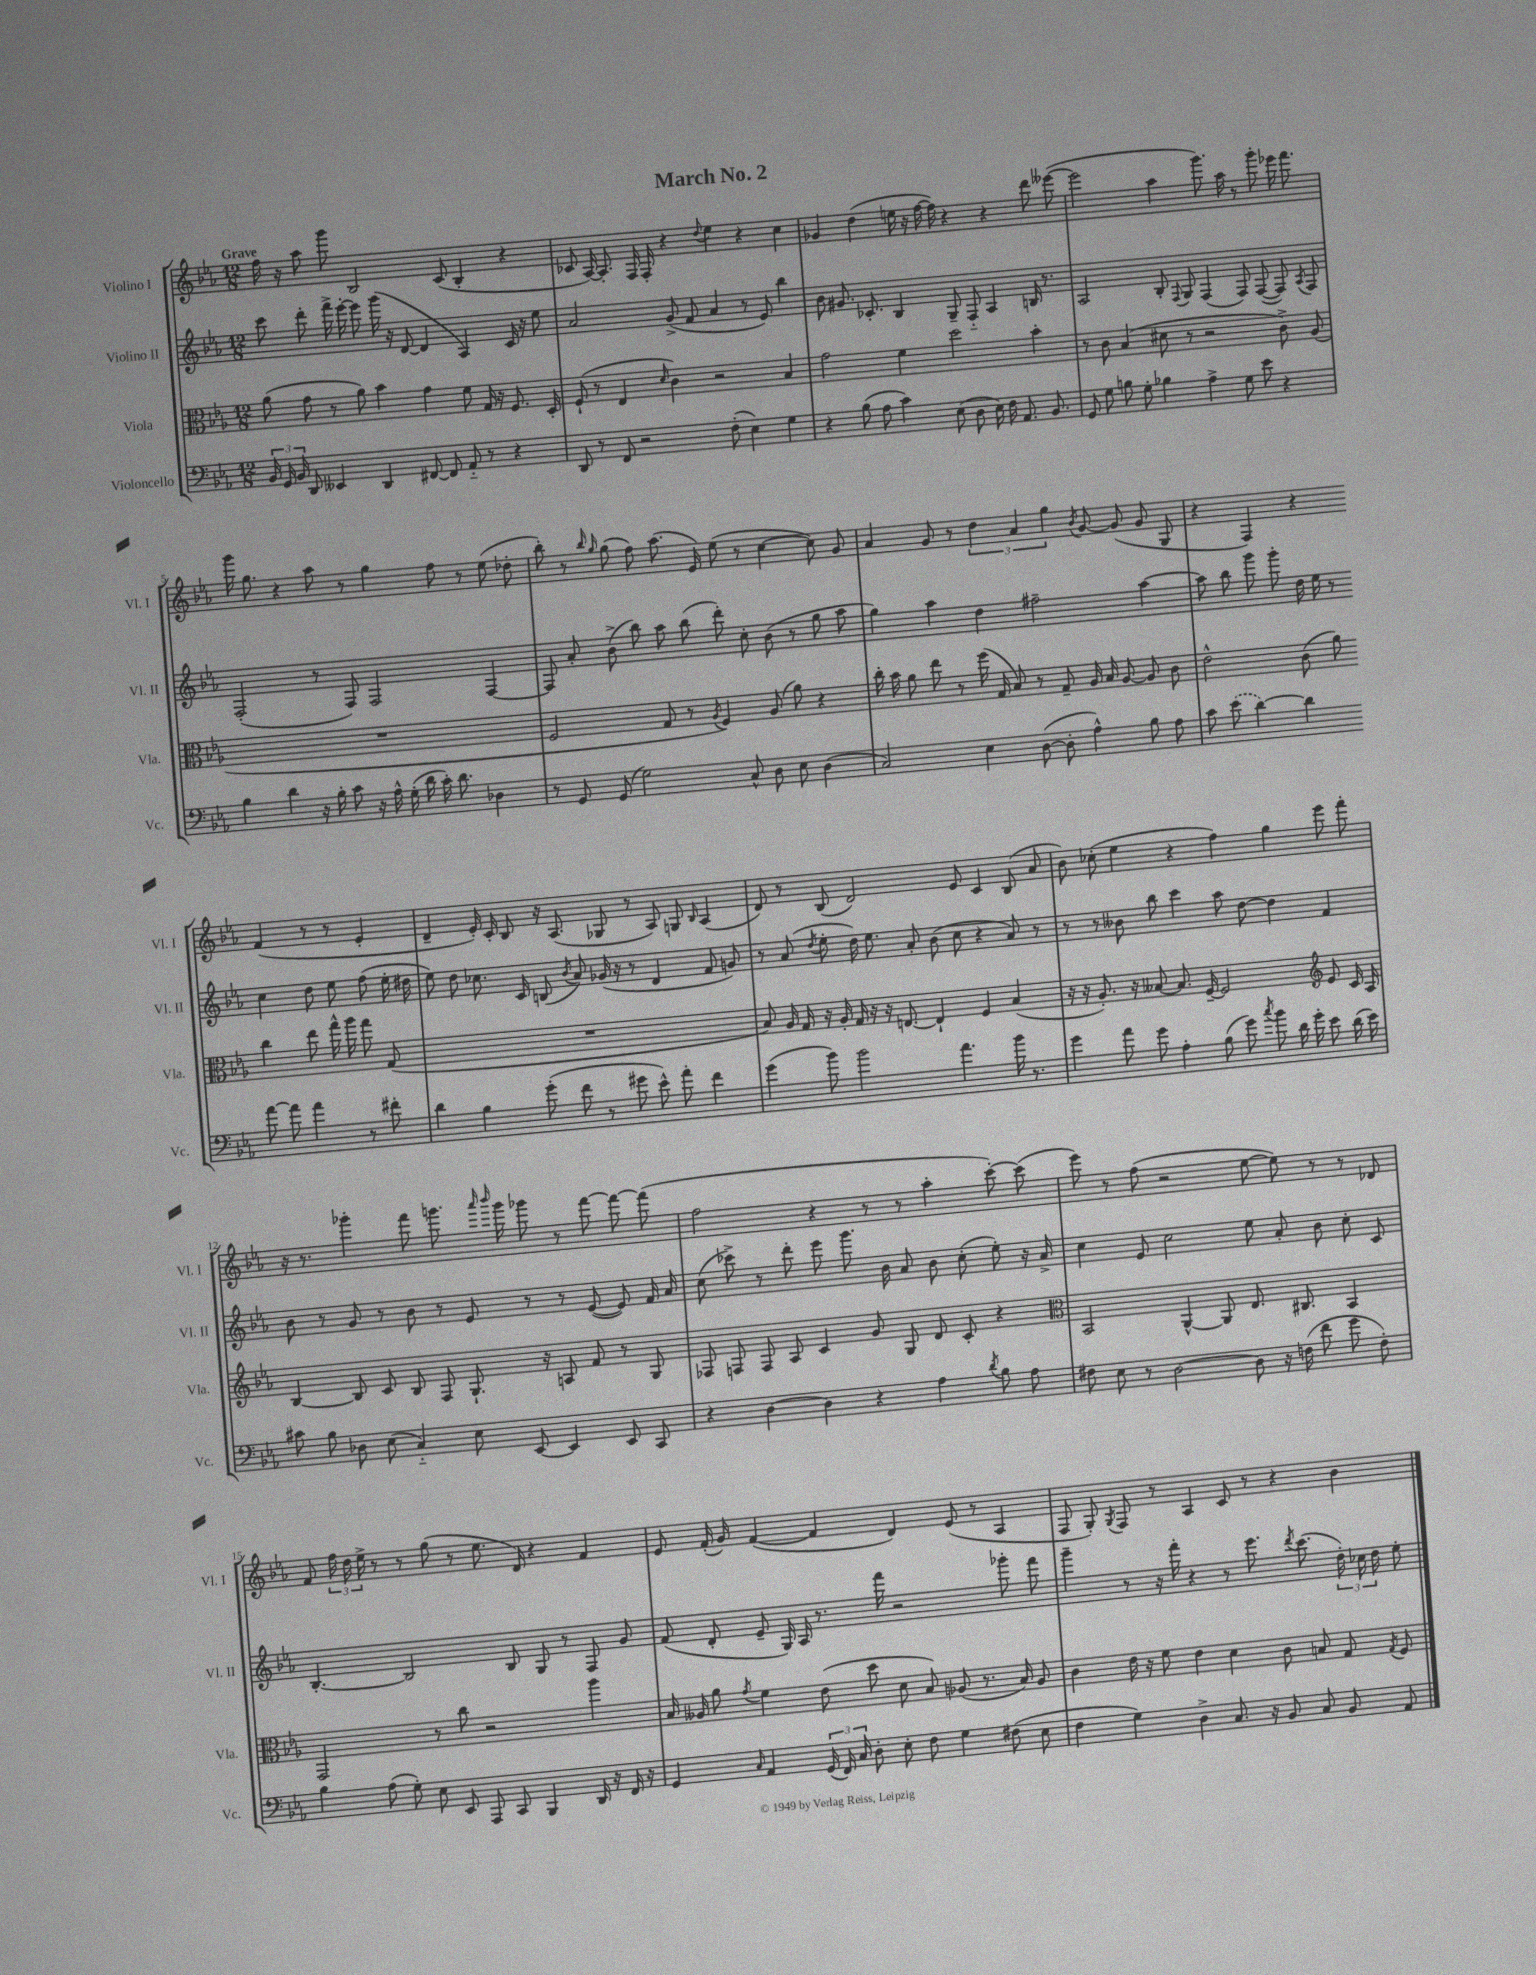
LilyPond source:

\header { title = "March No. 2" }
<<
\new StaffGroup <<
\new Staff = "s0" \with { instrumentName = "Violino I" shortInstrumentName = "Vl. I" } {
    \clef treble \key ees \major \numericTimeSignature \time 12/8 \tempo "Grave"
    \autoBeamOff f''16 r16 aes''8 g'''8 bes2 c'8( bes4-. r4 |
    ces'8 aes16~) aes8.-. f16 f16-. r4 \appoggiatura { d''8 } ees''4 r4 c''4 |
    ges'4 d''4( e''16 r16 f''16~ f''16) r4 r4 d'''8 eeses'''8~( |
    eeses'''2 aes''4 g'''8.) aes''16 r8 g'''8-. ees'''16 f'''8. |
    g'''16 g''8. r4 aes''8 r8 g''4 f''8 r8 ees''8( des''8-. |
    bes''8-.) r8 \grace { bes''16 g''16 } g''8( f''8) aes''8.( ees'16) ees''8( r8 c''4~ c''8) g'8 |
    aes'4 g'8 r8 \tuplet 3/2 { d''4 aes'4 g''4 } \acciaccatura { bes'8 } g'8~ g'8( g'8 g8 |
    r4 f4) r4 f'4( r8 r8 ees'4-. |
    d'4-- ees'16-.) c'16-. bes8 r16 aes8.( ges8 r8 aes8) g8 \grace { bes16 } aes4( |
    d'8) r8 bes8( d'2) ees'8 c'4 bes8( aes'8 |
    bes'8) ces''8-.( ees''4 r4 f''4) g''4 ees'''8 f'''8-. |
    r16 r8. ges'''4-. f'''8 g'''8. \grace { aes'''16 bes'''16 } g'''16 ges'''8 r8 f'''8~ f'''8~ f'''8( |
    f''2 r4 r8 r8 aes''4-. c'''8~-.) c'''8( |
    ees'''8) r8 f''8( r2 ees''8~ ees''8) r8 r8 des'8 |
    f'8 \tuplet 3/2 { f''16 d''16 ees''16-> } r8 r8 g''8( r8 ees''8. d'16) r4 f'4 |
    ees'8 f'16-.( g'16) f'4~( f'4 d'4) ees'8( r8 aes4 |
    f8 g8-.) \acciaccatura { g8 } f8 r8 aes4 c'8 r8 r4 bes'4 \bar "|." |
}
\new Staff = "s1" \with { instrumentName = "Violino II" shortInstrumentName = "Vl. II" } {
    \clef treble \key ees \major \numericTimeSignature \time 12/8
    \autoBeamOff c'''8 d'''8-. f'''16-> ees'''16~-. ees'''8 g'''16( r16 d'8~ d'4 aes4) c'16 r16 ees''8 |
    aes'2 g'8->( f'8 aes'4 r8 ees'8) bes''4 |
    bes'8 gis'8. ces'8.-. bes4 g8-- f8-_ aes4 b16 r8. |
    aes2 bes8-. \appoggiatura { f8 } g8 f4( f8) f8~( f8) \acciaccatura { aes8 } f8 |
    f2-.( r8 f8) f2 f4~ |
    f8 aes'8-. bes'8->( bes''8) aes''8 bes''8( d'''8-.) c''8-. bes'8( r8 g''8 aes''8 |
    g''4) aes''4 d''4 fis''2-- aes''4~ |
    aes''8 bes''8 g'''8 g'''8-. d''16 ees''16 r8 c''4 d''8 ees''8 f''8( ees''16-. dis''16 |
    ees''8) d''8 ces''8. c'16 b8( \acciaccatura { bes'8 } aes'8) ges'16( r16 r8 d'4 f'8 g'8) |
    r8 aes'8( \acciaccatura { d''8 } ees''8-. d''16) ees''8. aes'8-. bes'8( c''8 r4 aes'8) r8 |
    r8 r8 beses'8 bes''8 c'''4 aes''8 d''8~ d''4 f'4 |
    bes'8 r8 g'8 r8 bes'8 r8 ees'8 r8 r8 ees'8~( ees'8) f'16 aes'16 |
    c''8( ces'''8->) r8 d'''8-. ees'''8 g'''8. bes'16 aes'8 bes'8 c''8-.( ees''8-.) r16 aes'16-> |
    c''4 ees'8 c''2 ees''8 aes'8-. bes'8 c''8-. c'8 |
    bes4.~-. bes2 bes8 g8 r8 f8 g'8 |
    f'8( d'8-. ees'8-- g16) aes16 r8. f'''16 r2 ges'''8-. f'''8 |
    g'''4-- r8 r16 f'''16-. r4 r8 ees'''8. \acciaccatura { d'''8 } c'''8.( \tuplet 3/2 { d''16-.) ces''16 d''16 } ees''8-. \bar "|." |
}
\new Staff = "s2" \with { instrumentName = "Viola" shortInstrumentName = "Vla." } {
    \clef alto \key ees \major \numericTimeSignature \time 12/8
    \autoBeamOff aes'8( g'8 r8 aes'8) bes'4 g'4 f'8 g16 r16 f8. d16-. |
    f8-!( r8 ees4 \grace { d'16 } c'4) r2 bes4 |
    g'2 f'4 d''2 bes'4-. |
    r8 c'8 bes4( dis'8 r8 r2 c'8->) aes8( |
    R1. |
    f2 g8 r8 \acciaccatura { aes8 } f4) aes8( aes'8) r4 |
    c''16-. bes'16 aes'8 ees''8 r8 f''16( g16 bes8) r8 g8-- aes16 bes16 aes8~ aes8 c'8 |
    ees'2-^ c'8( aes'8) c''4 ees''8 g''16-^ aes''16 g''8 g8( |
    R1. |
    bes8) aes16 g16 r16 aes16-. g16 r16 r16 e8.~ e4-! f4 bes4( |
    r16 r16 aes8.-.) r16 beses8~ beses8. f16~-- f2 \clef treble ees'8 c'16 aes16 |
    bes4~ bes8 c'8 bes8 f8 g8.-! r16 a8 f'8 r8 g8 |
    fes8 f8 f8 aes8 c'4 g'8 g8 d'8 c'8-. r4 |
    \clef alto bes,2 aes,4~-^ aes,8 ees8. cis8. bes,4 |
    g,2 r8 c''8 r2 aes''4 |
    bes16 aeses16 aes'8 \acciaccatura { g'8 } f'4 ees'8( d''8 d'8 bes8) aes8( r8. bes16) aes8 |
    c'4 ees'16 r16 f'8 ees'4 d'4 c'8 b8 g8 \acciaccatura { g8 } f8 \bar "|." |
}
\new Staff = "s3" \with { instrumentName = "Violoncello" shortInstrumentName = "Vc." } {
    \clef bass \key ees \major \numericTimeSignature \time 12/8
    \autoBeamOff \tuplet 3/2 { bes,16 g,16 bes,16 } d,8 eeses,4 d,4 fis,8~ fis,8 aes,8-_ r8 r4 |
    d,8 r8 f,8 r2 f8-.( ees4) g4 |
    r4 bes8( aes8 c'4) ees8( d8 ees16) f16 aes,8. bes,8. |
    g,8 g8 b8 g8-. bes4 aes4-> g8 ees'8 r4 |
    bes4 d'4 r16 bes16-. c'8 r16 aes16-^ g16-.( d'16 c'16-.) d'8. des4 |
    r8 g,8 g,8( g2) c8-^ d8 ees8 d4( |
    c2) ees4 d8~( d8-. aes4-^) bes8 aes8 |
    c'8 \once \slurDashed ees'8( d'4~) d'4 aes'8~ aes'8 aes'4 r8 fis'8-. |
    d'4 bes4 g'8-.( f'8 r8 gis'8 ees'8-^) aes'8-. f'4 |
    g'4( bes'8) bes'2 aes'4. bes'16 r8. |
    g'4 aes'8 g'8 aes4-. bes8( g'8) \acciaccatura { c''8 } bes'8 d'16 g'16-. ees'8 d'16( ees'16) |
    cis'8 bes8 des8 ees8( c4-_) ees8 ees,8~ ees,4 ees,8 c,8 |
    r4 d4~ d4 r4 aes4 \acciaccatura { d'8 } bes8 aes8 |
    fis8 ees8 r8 d2~ d8 r16 f16( f'8 g'8 f8-.) |
    bes4 aes8( g8-.) ees8 ees,8 aes,,8 c,8 bes,,4 d,16 r16 f,16 r16 |
    g,4 \grace { c16 } aes,4 \tuplet 3/2 { g,16( f,16) c16 } d8-. ees8-. f8 g4 fis8( ees8 |
    f4 g4) d4-> c8. r16 bes,8 c8 bes,8 aes,8 \bar "|." |
}
>>
>>
